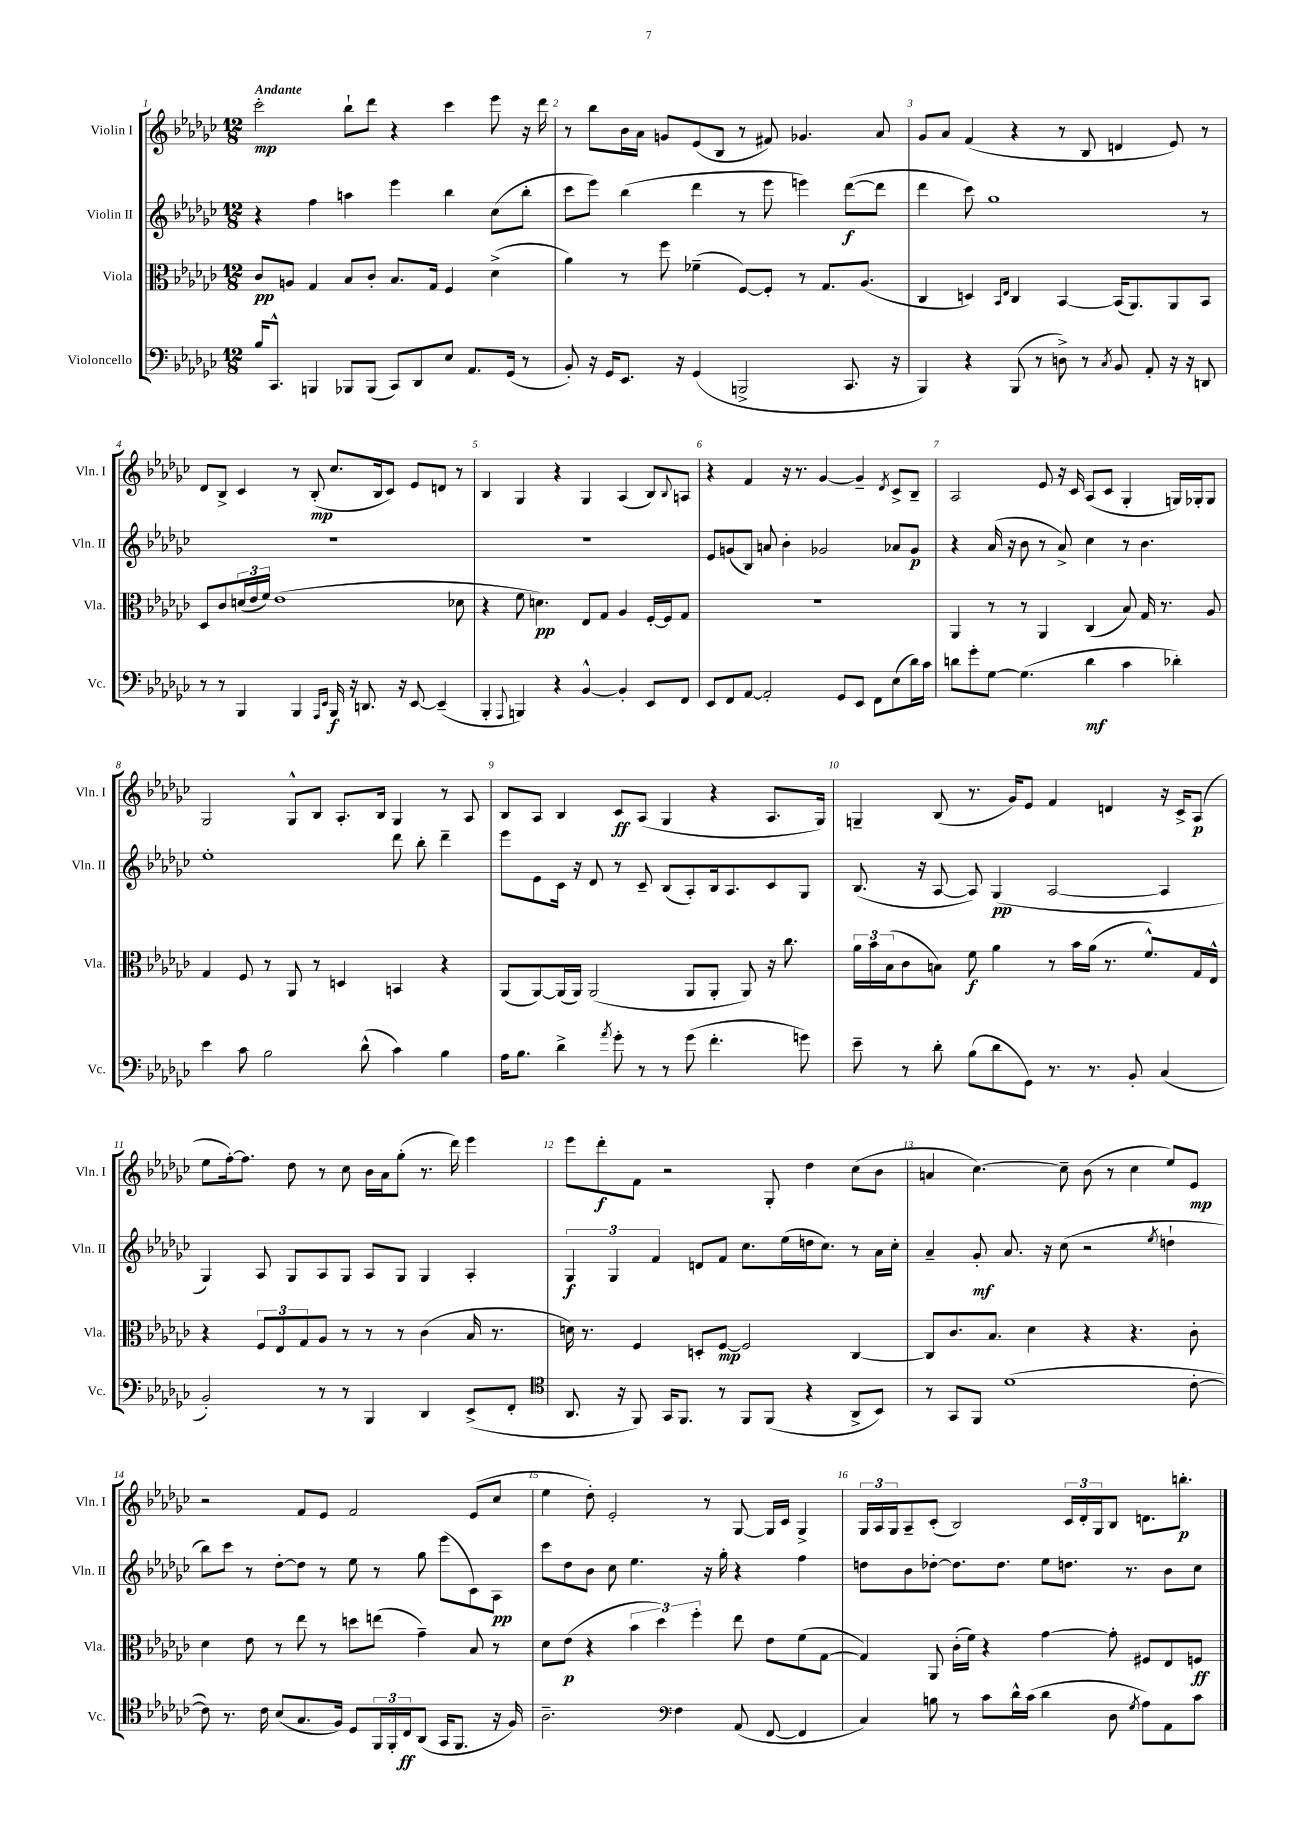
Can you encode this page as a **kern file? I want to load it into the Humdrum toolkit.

**kern	**kern	**kern	**kern
*staff4	*staff3	*staff2	*staff1
*clefF4	*clefC3	*clefG2	*clefG2
*k[b-e-a-d-g-c-]	*k[b-e-a-d-g-c-]	*k[b-e-a-d-g-c-]	*k[b-e-a-d-g-c-]
*M12/8	*M12/8	*M12/8	*M12/8
16B-	8c-	4r	2ccc-'
8.CC-^^	.	.	.
.	8A	.	.
4BBB	4G-	4ff	.
8BBB-	8B-	4aa	8bb-`
(8BBB-	8c-'	.	8ddd-
8CC-)	8.B-	4eee-	4r
8DD-	.	.	.
.	16G-	.	.
8E-	4F	4bb-	4ccc-
8.AA-	.	.	.
.	(4d-^	(8cc-	8eee-
(16GG-	.	.	.
8r	.	8bb-'	16r
.	.	.	16ddd-
=	=	=	=
8BB-')	4a-)	8ccc-	8r
16r	.	8eee-)	8bb-
16GG-	.	.	.
8.EE-	8r	(4bb-	16b-
.	.	.	16a-
.	8ff	.	8g
16r	.	.	.
(4GG-	(4f-~	4ddd-	(8e-
.	.	.	8B-
2BBB^	[8F)	8r	8r
.	8F']	8eee-	8f#)
.	8r	4eee)	4.g-
.	8.G-	.	.
8.CC-	.	([8ddd-	.
.	(8.A-	.	.
.	.	8ddd-]	8a-
16r	.	.	.
=	=	=	=
4BBB-)	4C-	4ddd-	8g-
.	.	.	8a-
4r	4D)	8ccc-)	(4f
.	.	1gg-	.
.	16qqBB-	.	.
.	16qqE-	.	.
(8BBB-	4C-	.	4r
8r	.	.	.
8D^)	[4BB-	.	8r
8r	.	.	8B-
8qC-	.	.	.
8BB-	(16BB-]	.	4d
.	8.AA-)	.	.
8AA-'	.	.	.
16r	8AA-	.	8e-)
16r	.	.	.
8DD	8BB-	8r	8r
=	=	=	=
8r	8D-	1.r	8d-
8r	8c-	.	8B-^
4BBB-	(24d	.	4c-
.	24e-	.	.
.	24f)	.	.
.	(1e-	.	.
4BBB-	.	.	8r
.	.	.	(8B-'
16qqAAA-	.	.	.
16qqEE-	.	.	.
16BBB-	.	.	8.cc-
16r	.	.	.
8.DD	.	.	.
.	.	.	16B-
.	.	.	8c-)
16r	.	.	.
[8EE-	.	.	8e-
(4EE-~]	.	.	8d
.	8d-	.	8r
=	=	=	=
4BBB-'	4r	1.r	4B-
8qqAAA-	.	.	.
4BBB)	8f	.	4G-
.	4.d)	.	.
4r	.	.	4r
[4BB-^^	8E-	.	4G-
.	8G-	.	.
4BB-']	4A-	.	(4A-
8EE-	[16F'	.	8B-)
.	16F]	.	.
.	.	.	8qqB-
8FF	8G-	.	8A
=	=	=	=
8EE-	1.r	8e-	4r
8FF	.	(8g	.
[8AA-	.	8B-)	4f
2AA-']	.	8a	.
.	.	4b-'	16r
.	.	.	8.r
.	.	2g-	[4g-
8GG-	.	.	.
8EE-	.	.	4g-~]
8FF	.	.	.
.	.	.	8qd-
(8E-	.	8a-	8c-^
16d-)	.	8g-	8B-~
16c-	.	.	.
=	=	=	=
8d	4AA-	4r	2A-
8g-'	.	.	.
[8G-	8r	(16a-	.
.	.	16r	.
(4.G-]	8r	8b-	.
.	4AA-	8r	8e-
.	.	8a-^)	16r
.	.	.	16c-
4d	(4C-	4cc-	(8A-
.	.	.	8c-
4c-	8B-)	8r	4G-'
.	16G-	4.b-	.
.	8.r	.	.
4d-')	.	.	16G)
.	.	.	16G-'
.	8A-	.	8G-
=	=	=	=
4e-	4G-	1ee-'	2G-
8c-	8F	.	.
2B-	8r	.	.
.	8AA-	.	8G-^^
.	8r	.	8B-
.	4D	.	8.A-'
(8d-^^	.	.	.
.	.	.	16B-
4c-)	4BB	8ddd-	4G-
.	.	8bb-'	.
4B-	4r	4ddd-~	8r
.	.	.	8A-
=	=	=	=
16A-	(8AA-	8eee-	8B-
8.B-	.	.	.
.	[8AA-)	8e-	8A-
4d-^	(16AA-]	16c-	4B-
.	16AA-)	16r	.
.	(2AA-	8d-	.
8qa-	.	.	.
8g-'	.	8r	8c-
8r	.	8c-~	(8A-
8r	.	(8B-	4G-
(8g-	8AA-	8A-')	.
4.f'	8AA-'	16B-	4r
.	.	8.A-	.
.	8AA-)	.	.
.	16r	8c-	8.A-
.	8.cc-	.	.
8g)	.	8G-	.
.	.	.	16G-)
=	=	=	=
8e-~	24a-	(8.B-	4G~
.	24b-	.	.
.	(24B-	.	.
8r	8c-	.	.
.	.	16r	.
8d-'	8B)	[8A-	(8B-
(8B-	8f	8A-])	8.r
8d-	4a-	(4G-	.
.	.	.	16g-)
8GG-)	.	.	8e-
8.r	8r	[2A-	4f
.	16b-	.	.
8.r	(16a-	.	.
.	8.r	.	4d
8BB-'	.	.	.
.	8.f^^)	.	.
(4C-	.	4A-]	16r
.	.	.	16c-^
.	16G-	.	(8A-
.	16E-^^	.	.
=	=	=	=
2BB-')	4r	4G-)	8ee-
.	.	.	[16ff')
.	.	.	8.ff]
.	12F	8A-	.
.	12E-	.	.
.	.	8G-	8dd-
.	12G-	.	.
8r	8A-	8A-	8r
8r	8r	8G-	8cc-
4BBB-	8r	8A-	16b-
.	.	.	16a-
.	8r	8G-	(8gg-'
4DD-	(4c-	4G-	8.r
.	.	.	16ddd-)
(8EE-^	16B-	4A-'	4eee-
.	8.r	.	.
8FF'	.	.	.
=	=	=	=
*clefC4	*	*	*
8.AA-	16d)	6G-	8eee-
.	8.r	.	.
.	.	.	8ddd-'
.	.	6G-	.
16r	.	.	.
8FF)	4F	.	8f
.	.	6f	.
16GG-	.	.	2r
8.FF	.	.	.
.	8D'	8d	.
8r	[8F	8f	.
8FF	2F]	8.cc-	.
(8FF	.	.	8G-'
.	.	(16ee-	.
4r	.	16dd	4dd-
.	.	8.cc-)	.
8AA-^	[4C-	8r	(8cc-
8BB-)	.	16a-	8b-
.	.	16cc-'	.
=	=	=	=
8r	8C-]	4a-~	4a
8GG-	8.c-	.	.
8FF	.	8g-'	[4.cc-)
.	8.B-	.	.
(1d-	.	8.a-	.
.	4d-	.	.
.	.	16r	.
.	.	(8cc-	8cc-~]
.	4r	2r	(8b-
.	.	.	8r
.	4.r	.	4cc-
.	.	8qee-	.
.	.	4dd`	8ee-)
[8c-'	8c-'	.	8e-
=	=	=	=
8c-])	4d-	8bb-)	2r
8.r	.	8ccc-	.
.	8e-	8r	.
16c-	.	.	.
(8B-	8r	[8dd-'	.
8.G-	8ee-	8dd-]	8f
.	8r	8r	8e-
16F)	.	.	.
8D-	8dd	8ee-	2f
24FF	(8ee	8r	.
24FF'	.	.	.
24C-	.	.	.
(8AA-	4g-~)	8gg-	.
16GG-	.	(8eee-	.
8.FF	.	.	.
.	8B-	8c-)	(8e-
16r	8r	8A-	8cc-
16F)	.	.	.
=	=	=	=
2.A-~	8d-	8ccc-	4ee-
.	(8e-	8dd-	.
.	4r	8b-	8dd-')
.	.	8cc-	2e-'
.	6b-	4.ee-	.
.	6dd-)	.	.
*clefF4	*	*	*
4F	.	.	.
.	6ff'	.	.
.	.	16r	8r
.	.	16gg-'	.
(8AA-	8ee-	4r	[8G-
[8FF	8e-	.	16G-]
.	.	.	16c-
4FF]	(8f	4ff	4G-^
.	[8G-	.	.
=	=	=	=
4C-)	4G-])	8dd	24G-
.	.	.	24A-
.	.	.	24G-
.	.	8b-	8A-~
8B	8AA-	[8dd-'	(8c-'
8r	(16c-'	8.dd-]	2B-)
.	16f)	.	.
8c-	4r	.	.
.	.	8.dd-	.
16d-^^	.	.	.
(16c-	.	.	.
4d-	[4g-	8ee-	.
.	.	8.dd	24c-
.	.	.	24d-'
.	.	.	24G-
8D-	8g-']	.	8B-
.	.	8.r	.
8qG-	.	.	.
8A-)	8F#	.	8.d
8AA-	8E-	8b-	.
.	.	.	8.bb'
8c-	8F	8cc-	.
==	==	==	==
*-	*-	*-	*-
